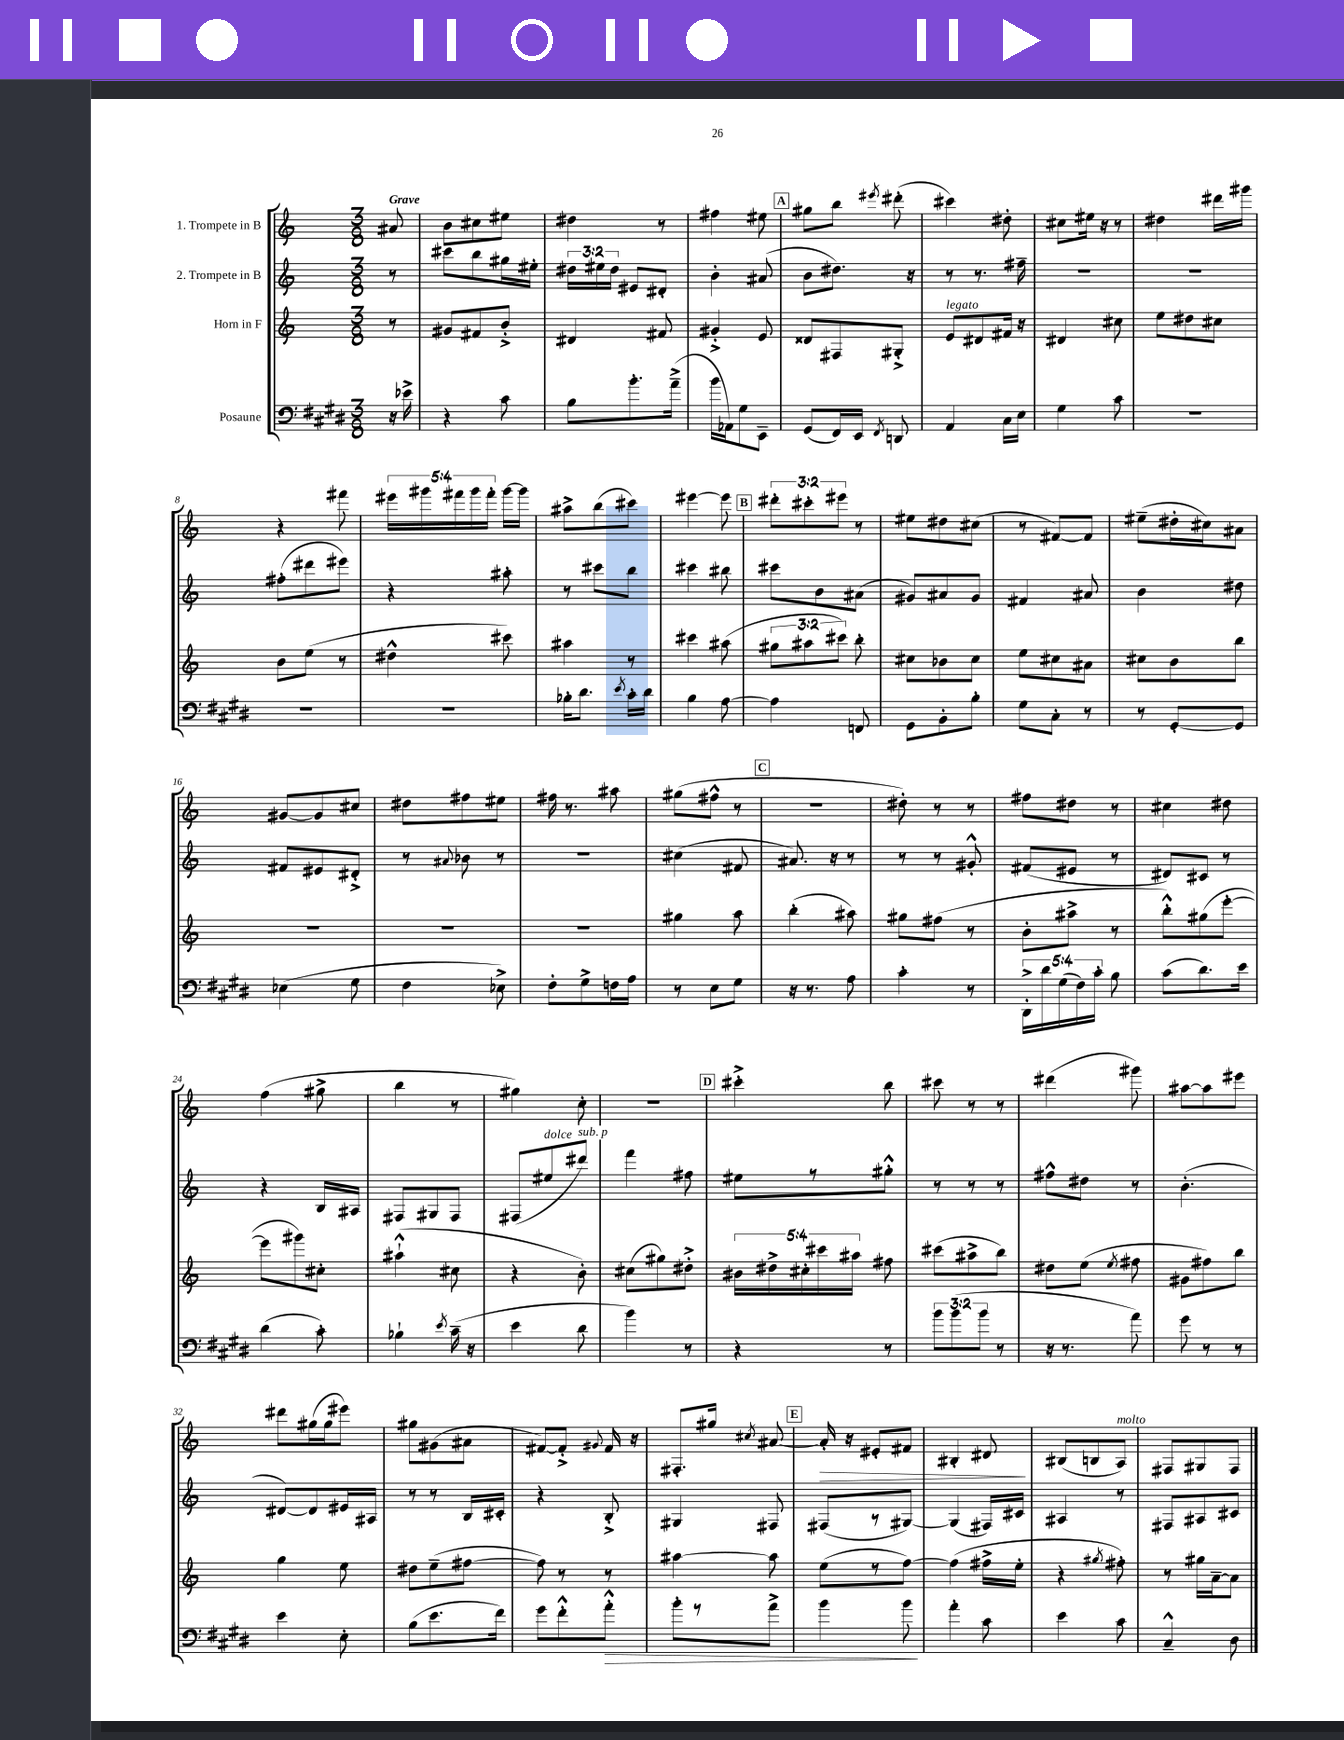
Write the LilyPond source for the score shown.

<<
\new StaffGroup <<
\new Staff = "s0" \with { instrumentName = "1. Trompete in B" } {
    \clef treble \key c \major \numericTimeSignature \time 3/8 \override Staff.TupletNumber.text = #tuplet-number::calc-fraction-text \partial 8 \tempo "Grave"
    \autoBeamOff ais'8 |
    b'8[ cis''8 eis''8] |
    dis''4 r8 |
    fis''4 eis''8 |
    \mark \markup { \box "A" } gis''8[ b''8] \acciaccatura { eis'''8 } dis'''8-.( |
    cis'''4) dis''8-. |
    cis''8[ eis''16] r16 r8 |
    dis''4 dis'''16[ gis'''16] |
    r4 fis'''8 |
    \tuplet 5/4 { eis'''16[ gis'''16 fis'''16 gis'''16 fis'''16]-. } gis'''16[~ gis'''16] |
    ais''8[-> b''8( cis'''8]) |
    eis'''4~ eis'''8 |
    \mark \markup { \box "B" } \tuplet 3/2 { dis'''8[-. cis'''8-. eis'''8] } r8 |
    eis''8[ dis''8 cis''8]( |
    r8 fis'8[~) fis'8] |
    eis''8[--( dis''16-. cis''16) ais'8] |
    gis'8[~ gis'8 cis''8] |
    dis''8[ fis''8 eis''8] |
    fis''16 r8. ais''8 |
    gis''8[( fis''8]-^ r8 |
    \mark \markup { \box "C" } R4. |
    dis''8-.) r8 r8 |
    fis''8[ dis''8] r8 |
    cis''4 dis''8 |
    f''4( gis''8-> |
    b''4 r8 |
    gis''4) c''8-. |
    R4. |
    \mark \markup { \box "D" } cis'''4-.-> b''8 |
    cis'''8 r8 r8 |
    dis'''4( gis'''8) |
    ais''8[~ ais''8 eis'''8] |
    dis'''8[ gis''16( gis''16 eis'''8]) |
    gis''8[ gis'8( ais'8] |
    fis'8[~) fis'8]-.-> \appoggiatura { gis'8 } fis'16 r16 |
    fis8.[-. gis''16] \acciaccatura { cis''8 } ais'8~ |
    \mark \markup { \box "E" } ais'16-.\> r16 eis'8[-. fis'8] |
    bis4-. dis'8\! |
    bis8[( b8 a8]^\markup { \italic "molto" }) |
    fis8[ gis8 fis8] \bar "|." |
}
\new Staff = "s1" \with { instrumentName = "2. Trompete in B" } {
    \clef treble \key c \major \numericTimeSignature \time 3/8 \override Staff.TupletNumber.text = #tuplet-number::calc-fraction-text \partial 8
    \autoBeamOff r8 |
    cis'''8[ b''8 gis''16 eis''16]-. |
    \tuplet 3/2 { dis''16[ eis''16 dis''16] } eis'8[ dis'8]-. |
    b'4-. ais'8( |
    \mark \markup { \box "A" } b'8[ dis''8.]) r16 |
    r8 r8. fis''16-- |
    R4. |
    R4. |
    fis''8[-.( dis'''8 eis'''8]) |
    r4 ais''8-. |
    r8 cis'''8[ b''8] |
    cis'''4 bis''8 |
    \mark \markup { \box "B" } cis'''8[ b'8 ais'8]( |
    gis'8[) ais'8 gis'8] |
    fis'4 ais'8 |
    b'4 dis''8 |
    fis'8[ eis'8 dis'8]-.-> |
    r8 \appoggiatura { ais'8 } bes'8 r8 |
    R4. |
    cis''4( fis'8 |
    \mark \markup { \box "C" } ais'8.) r16 r8 |
    r8 r8 gis'8-.-^ |
    fis'8[( eis'8] r8 |
    dis'8[) cis'8] r8 |
    r4 b16[ ais16] |
    fis8[ gis8 fis8] |
    fis8[( eis''8^\markup { \italic "dolce" } dis'''8]^\markup { \italic "sub. p" }) |
    f'''4 fis''8 |
    \mark \markup { \box "D" } eis''8[ r8 gis''8]-.-^ |
    r8 r8 r8 |
    fis''8[-^ dis''8] r8 |
    b'4.-.( |
    dis'8[~) dis'8 eis'16 ais16] |
    r8 r8 b16[ cis'16]-. |
    r4 b8-.-> |
    gis4 fis8 |
    \mark \markup { \box "E" } fis8[( r8 gis8]~) |
    gis4( fis16[) cis'16] |
    ais4 r8 |
    fis8[ ais8 cis'8] \bar "|." |
}
\new Staff = "s2" \with { instrumentName = "Horn in F" } {
    \clef treble \key c \major \numericTimeSignature \time 3/8 \override Staff.TupletNumber.text = #tuplet-number::calc-fraction-text \partial 8
    \autoBeamOff r8 |
    gis'8[ fis'8 b'8]-.-> |
    dis'4 fis'8 |
    gis'4-.-> e'8 |
    \mark \markup { \box "A" } disis'8[ fis8 gis8]-.-> |
    e'8[^\markup { \italic "legato" } dis'8 fis'16] r16 |
    dis'4 cis''8 |
    e''8[ dis''8 cis''8] |
    b'8[ e''8]( r8 |
    dis''4-^ cis'''8) |
    ais''4 r8 |
    cis'''4 ais''8( |
    \mark \markup { \box "B" } \tuplet 3/2 { gis''8[ ais''8 cis'''8]) } b''8-. |
    cis''8[ bes'8 cis''8] |
    e''8[ cis''8 ais'8] |
    cis''8[ b'8 b''8] |
    R4. |
    R4. |
    R4. |
    gis''4 a''8 |
    \mark \markup { \box "C" } b''4-.( ais''8) |
    gis''8[ fis''8]( r8 |
    b'8[-. ais''8]-> r8 |
    b''8[-.-^) gis''8( e'''8]~-. |
    e'''8[ gis'''8) cis''8]-. |
    ais''4-!-^( cis''8 |
    r4 b'8-.) |
    cis''8[( gis''8) dis''8]-.-> |
    \mark \markup { \box "D" } \tuplet 5/4 { bis'16[ dis''16-> cis''16-. cis'''16 ais''16] } fis''8 |
    cis'''8[( ais''8-> b''8]) |
    dis''8[ e''8]( \acciaccatura { e''8 } fis''8 |
    gis'8[ fis''8) b''8] |
    g''4 e''8 |
    dis''8[ e''8--( fis''8]~ |
    fis''8) r8 r8 |
    ais''4~ ais''8 |
    \mark \markup { \box "E" } e''8[( r8 f''8]~) |
    f''4( fis''16[-> e''16]-. |
    r4 \acciaccatura { gis''8 } fis''8-.) |
    r8 gis''16[ a'16~-- a'8] \bar "|." |
}
\new Staff = "s3" \with { instrumentName = "Posaune" } {
    \clef bass \key e \major \numericTimeSignature \time 3/8 \override Staff.TupletNumber.text = #tuplet-number::calc-fraction-text \partial 8
    \autoBeamOff r16 ees'16-> |
    r4 cis'8 |
    b8[ b'8.-. a'16]--->( |
    b'16[ aes,16) gis8 e,8]-- |
    \mark \markup { \box "A" } gis,8[( fis,16) e,16] \acciaccatura { fis,8 } d,8 |
    a,4 cis16[ e16] |
    gis4 cis'8 |
    R4. |
    R4. |
    R4. |
    bes16[-. dis'8.] \acciaccatura { e'8 } cis'16[-. dis'16] |
    b4 a8~ |
    \mark \markup { \box "B" } a4 f,8 |
    gis,8[ b,8-. b8]-. |
    gis8[ cis8]-. r8 |
    r8 gis,8[~-. gis,8] |
    ees4( gis8 |
    fis4 ees8->) |
    fis8[-. gis8-> f16 a16] |
    r8 e8[ gis8] |
    \mark \markup { \box "C" } r16 r8. a8 |
    cis'4-. r8 |
    \tuplet 5/4 { dis,16[-.-> dis'16 gis16( fis16) cis'16]-. } b8 |
    cis'8[( dis'8.) e'16] |
    dis'4( cis'8-.) |
    bes4-! \acciaccatura { e'8 } cis'16--( r16 |
    e'4 dis'8 |
    b'4) r8 |
    \mark \markup { \box "D" } r4 r8 |
    \tuplet 3/2 { b'8[ b'8( b'8] } r8 |
    r16 r8. a'8) |
    gis'8 r8 r8 |
    e'4 e8-. |
    b8[( e'8. fis'16]) |
    gis'8[ fis'8-.-^ a'8]-.-^\> |
    b'8[-. r8 a'8]-> |
    \mark \markup { \box "E" } b'4 b'8\! |
    a'4-. cis'8 |
    e'4 cis'8 |
    cis4---^ dis8 \bar "|." |
}
>>
>>
